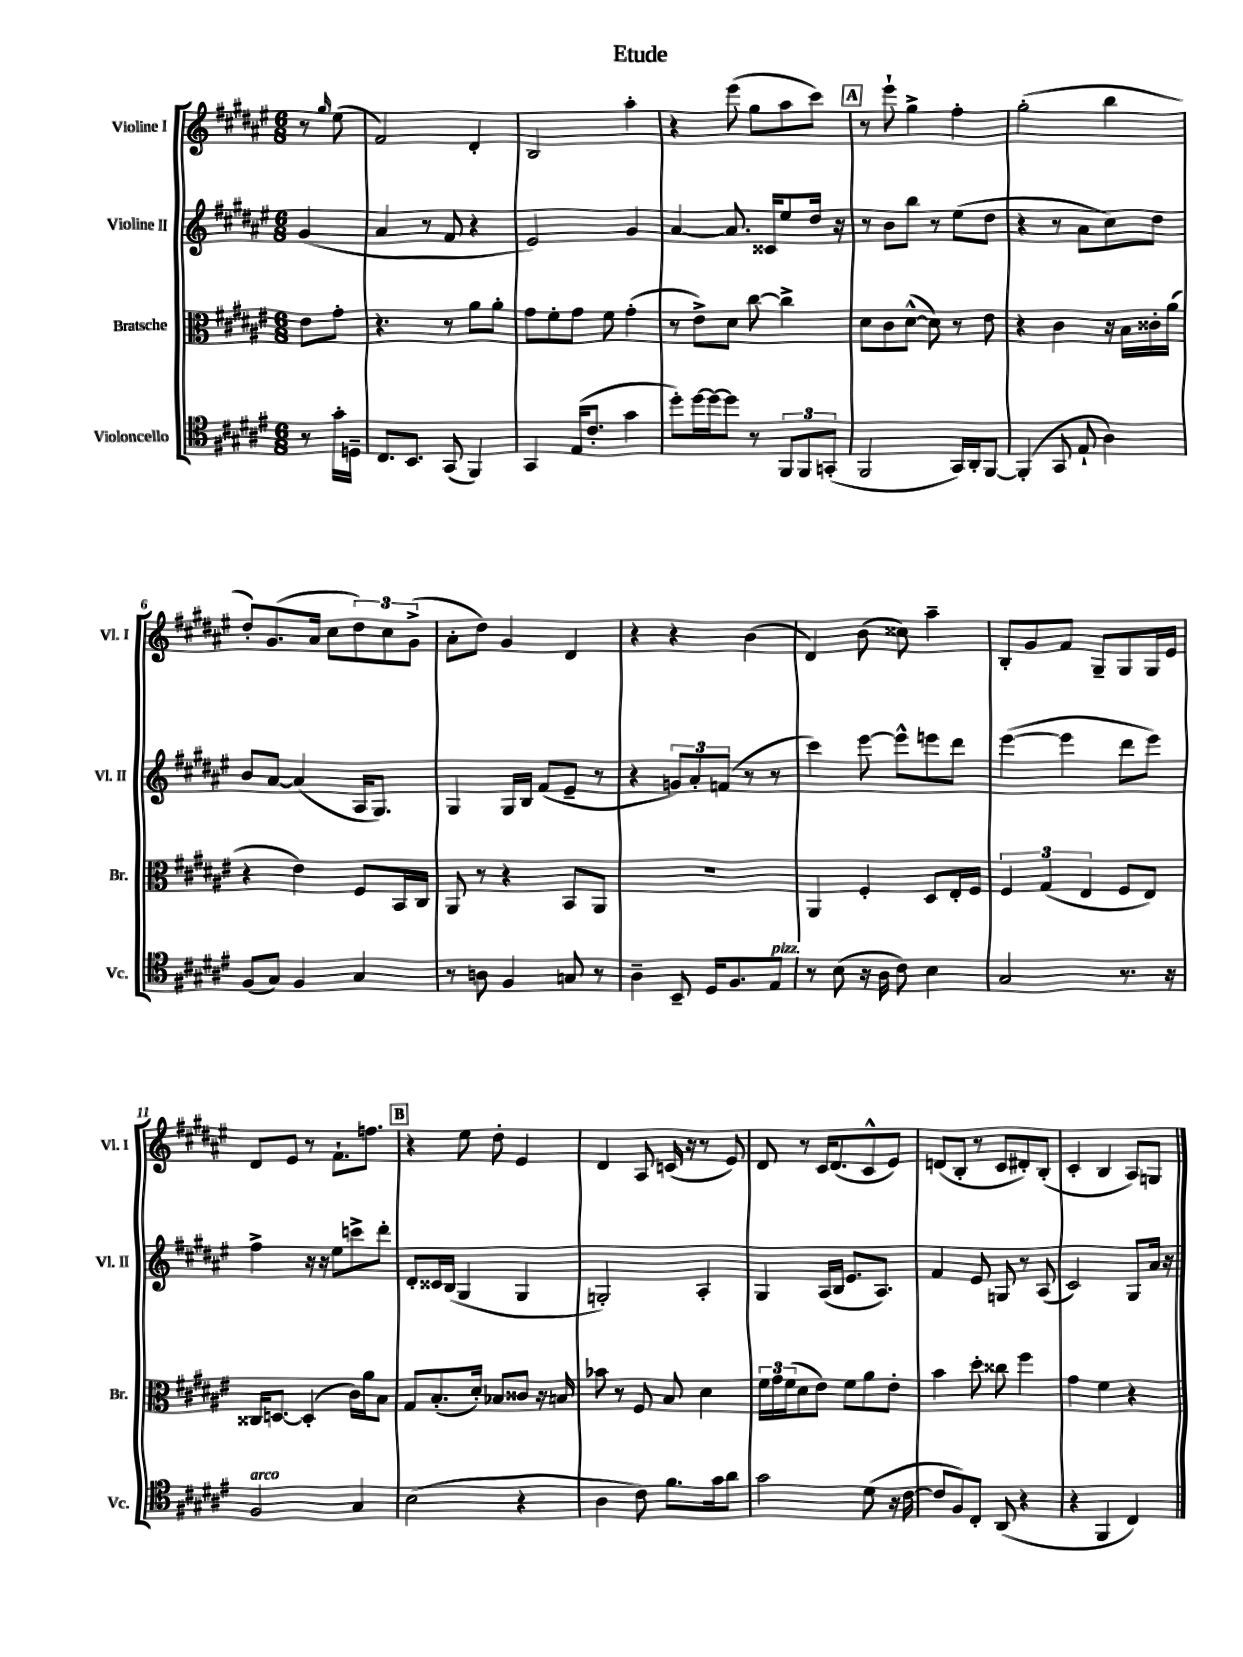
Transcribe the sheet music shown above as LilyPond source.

\header { title = "Etude" }
<<
\new StaffGroup <<
\new Staff = "s0" \with { instrumentName = "Violine I" shortInstrumentName = "Vl. I" } {
    \clef treble \key fis \major \numericTimeSignature \time 6/8 \partial 4
    r8 \grace { gis''16 } eis''8( |
    fis'2) dis'4-. |
    b2 ais''4-. |
    r4 eis'''8( gis''8 ais''8 cis'''8) |
    \mark \markup { \box "A" } r8 eis'''8-! gis''4-> fis''4-. |
    gis''2-.( b''4 |
    dis''8-.) gis'8.( ais'16 cis''8 \tuplet 3/2 { dis''8) cis''8 gis'8->( } |
    ais'8-. dis''8) gis'4 dis'4 |
    r4 r4 b'4( |
    dis'4) b'8( cisis''8) ais''4-- |
    b8-. gis'8 fis'8 gis8-- gis8 gis16 eis'16 |
    dis'8 eis'8 r8 fis'8.-! f''8. |
    \mark \markup { \box "B" } r4 eis''8 dis''8-. eis'4 |
    dis'4 ais8 c'16( r16 r8 eis'8) |
    dis'8 r8 cis'16 dis'8.( cis'8-^ eis'8) |
    d'8( b8-. r8 cis'8 dis'8-.) b8-.( |
    cis'4-. b4 ais8) g8 \bar "|." |
}
\new Staff = "s1" \with { instrumentName = "Violine II" shortInstrumentName = "Vl. II" } {
    \clef treble \key fis \major \numericTimeSignature \time 6/8 \partial 4
    gis'4( |
    ais'4 r8 fis'8 r4 |
    eis'2) gis'4 |
    ais'4~ ais'8. cisis'16 eis''8 dis''16 r16 |
    \mark \markup { \box "A" } r8 b'8 b''8 r8 eis''8( dis''8 |
    r4 r8 ais'8 cis''8) dis''8 |
    b'8 ais'8~ ais'4( ais16 gis8.) |
    gis4 gis16 b16 fis'8( eis'8-- r8 |
    r4 \tuplet 3/2 { g'8) ais'8-. f'8( } r8 r8 |
    cis'''4) eis'''8~ eis'''8-^ e'''8 dis'''8 |
    eis'''4~( eis'''4 dis'''8 eis'''8) |
    fis''4-> r16 r16 eis''8 c'''8-> dis'''8-. |
    \mark \markup { \box "B" } dis'8-. cisis'16 b16( gis4 gis4 |
    g2-.) ais4-. |
    gis4 ais16( b16 eis'8. ais8.) |
    fis'4 eis'8 g8 r8 ais8( |
    cis'2) gis8 ais'16 r16 \bar "|." |
}
\new Staff = "s2" \with { instrumentName = "Bratsche" shortInstrumentName = "Br." } {
    \clef alto \key fis \major \numericTimeSignature \time 6/8 \partial 4
    eis'8 gis'8-. |
    r4. r8 ais'8 ais'8-. |
    gis'8 fis'8-. gis'8 fis'8 gis'4-.( |
    r8 eis'8->) dis'8 cis''8~ cis''4-> |
    \mark \markup { \box "A" } dis'8 cis'8 dis'8~-^( dis'8) r8 eis'8 |
    r4 cis'4 r16 b16 cisis'16-. ais'16( |
    r4 eis'4) fis8 b,16 cis16 |
    ais,8 r8 r4 b,8 ais,8 |
    R2. |
    ais,4 fis4-. dis8 eis16-. fis16 |
    \tuplet 3/2 { fis4 gis4( eis4 } fis8 eis8) |
    cisis16 d8.~ d4-.( cis'16) ais'16 b8 |
    \mark \markup { \box "B" } gis8 b8.-.( dis'16-.) bes8 cisis'8 r16 b16 |
    bes'8 r8 fis8 b8 dis'4 |
    \tuplet 3/2 { fis'16 gis'16 fis'16( } dis'8 eis'8) fis'8 ais'8 eis'8-. |
    b'4 dis''8-. cisis''8 fis''4 |
    gis'4 fis'4 r4 \bar "|." |
}
\new Staff = "s3" \with { instrumentName = "Violoncello" shortInstrumentName = "Vc." } {
    \clef tenor \key fis \major \numericTimeSignature \time 6/8 \partial 4
    r8 gis'16-. d16-- |
    cis8. b,8. gis,8( fis,4) |
    gis,4 eis16( cis'8.-. gis'4 |
    dis''8-.) dis''16~ dis''16~ dis''8 r8 \tuplet 3/2 { fis,8 fis,8 g,8-.( } |
    \mark \markup { \box "A" } fis,2 gis,16) ais,16-. fis,8~ |
    fis,4-.( gis,8 eis8-! ais4) |
    fis8( gis8) fis4 gis4 |
    r8 a8 fis4 g8 r8 |
    ais4-- b,8-- dis16 fis8. eis8^\markup { \italic "pizz." } |
    r8 b8( r16 ais16 cis'8) b4 |
    gis2 r8. r16 |
    fis2^\markup { \italic "arco" } gis4 |
    \mark \markup { \box "B" } b2( r4 |
    ais4 cis'8) fis'8. gis'16 ais'8 |
    gis'2 dis'8( r16 cis'16~ |
    cis'8 fis8) cis8-. ais,8( r4 |
    r4 fis,4 cis4) \bar "|." |
}
>>
>>
